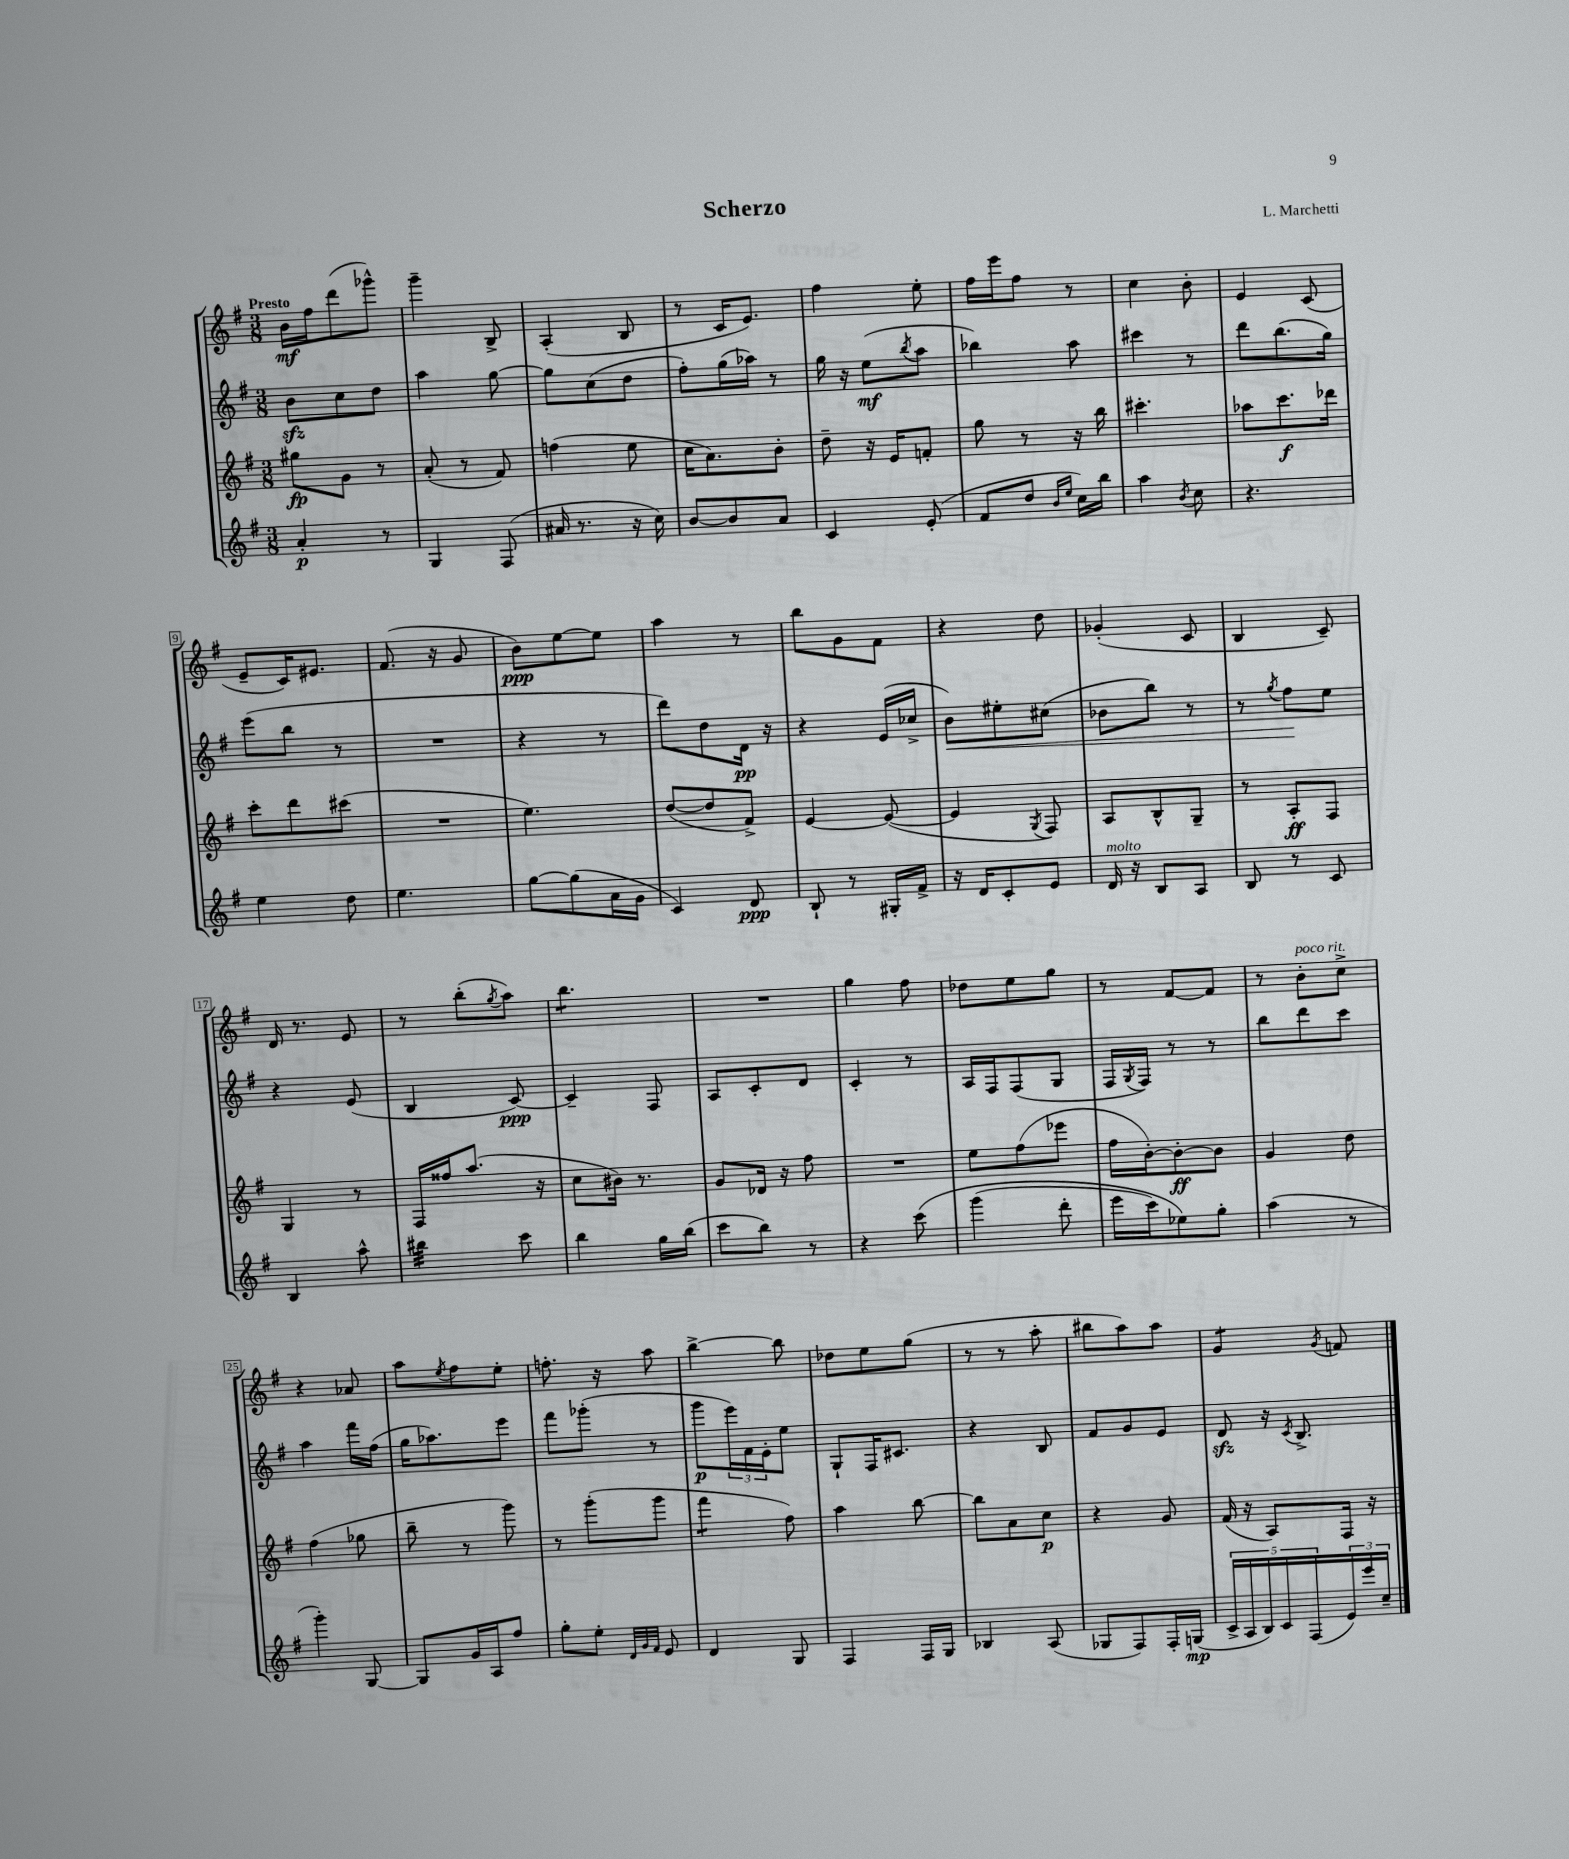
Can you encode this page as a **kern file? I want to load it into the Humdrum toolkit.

**kern	**kern	**kern	**kern
*staff4	*staff3	*staff2	*staff1
*clefG2	*clefG2	*clefG2	*clefG2
*k[f#]	*k[f#]	*k[f#]	*k[f#]
*M3/8	*M3/8	*M3/8	*M3/8
4a'	8gg#	8b	16b
.	.	.	16ff#
.	8g	8cc	(8ddd
8r	8r	8dd	8ggg-^^)
=	=	=	=
4G	(8a'	4aa	4ggg~
.	8r	.	.
(8F#	8f#)	[8gg	8B^
=	=	=	=
16a#	(4ff	8gg]	(4A'
8.r	.	.	.
.	.	(8cc	.
16r	8ee	8dd	8B
16cc)	.	.	.
=	=	=	=
[8b	16cc	8ff#')	8r
.	8.a)	.	.
8b]	.	(16gg	16c
.	.	16aa-)	8.e)
8a	8b'	8r	.
=	=	=	=
4c	8dd~	16gg	4ff#
.	.	16r	.
.	16r	(8ee	.
.	16e	.	.
.	.	8qbb	.
(8e'	8f'	8aa	8ee'
=	=	=	=
8f#	8gg	4bb-)	16ff#
.	.	.	16eee
8dd	8r	.	8ff#
16qqb	.	.	.
16qqee	.	.	.
16cc)	16r	8aa	8r
16bb	16bb	.	.
=	=	=	=
4aa	4.ccc#'	4ccc#	4cc
8qb	.	.	.
8cc	.	8r	8b'
=	=	=	=
4.r	8aa-	8ddd	4e
.	8.ccc	(8.bb	.
.	.	.	(8c
.	16ddd-	16gg)	.
=	=	=	=
4ee	8ccc'	(8eee	8e~
.	8ddd	8bb	16c)
.	.	.	8.e#
8dd	(8ccc#	8r	.
=	=	=	=
4.ee	4.r	4.r	(8.f#
.	.	.	16r
.	.	.	8g
=	=	=	=
[8gg	4.ee)	4r	8b)
(8gg]	.	.	[8ee
16a	.	8r	8ee]
16g	.	.	.
=	=	=	=
4c)	([8dd	8ddd)	4aa
.	8dd]	8dd	.
8d	8f#^)	16d	8r
.	.	16r	.
=	=	=	=
8B`	[4e	4r	8bb
8r	.	.	8g
16G#'	(8e_	(16e	8f#
16f#^	.	16cc-^	.
=	=	=	=
16r	4e]	8b)	4r
16d	.	.	.
8c'	.	8ee#'	.
.	8qG	.	.
8e	8F#)	(8cc#	8dd
=	=	=	=
16d	8A	8b-	(4g-'
16r	.	.	.
8B	8B^^	8bb)	.
8A	8G~	8r	8c
=	=	=	=
8B	8r	8r	4B
.	.	8qgg	.
8r	8A'	8ff#	.
8c	8F#	8ee	8c~)
=	=	=	=
4B	4G	4r	16d
.	.	.	8.r
8aa^^	8r	(8e	8e
=	=	=	=
4bb#	16F#	4B	8r
.	16ff##	.	.
.	(8.aa	.	(8bb'
.	.	.	8qgg
8ccc	.	[8c)	8aa)
.	16r	.	.
=	=	=	=
4bb	8cc	4c~]	4.bb
.	16b#)	.	.
.	8.r	.	.
16gg	.	8F#	.
(16bb	.	.	.
=	=	=	=
8ccc	8g	8A	4.r
8bb)	16d-	8c'	.
.	16r	.	.
8r	8ff#	8d	.
=	=	=	=
4r	4.r	4c'	4gg
&(8ccc	.	8r	8ff#
=	=	=	=
(4ggg	8ee	16A	8dd-
.	.	16F#	.
.	(8ff#	(8F#	8ee
8ddd'	8eee-	8G	8gg
=	=	=	=
16eee	16ff#	16F#	8r
.	.	8qG	.
16ccc)	[16b')	16F#)	.
8ee-&)	8b'_	8r	[8f#
8gg'	8b]	8r	8f#]
=	=	=	=
(4aa	4g	8bb	8r
.	.	8ddd	8b'
8r	8dd	8ccc	8cc^
=	=	=	=
4ggg')	(4ff#	4aa	4r
[8G	8gg-	16fff#	8a-
.	.	(16ff#	.
=	=	=	=
8G]	8bb~	16gg	8aa
.	.	8.aa-)	.
.	.	.	8qee
16g	8r	.	8ff#
16A	.	.	.
8ff#	8ggg)	8eee	8ee'
=	=	=	=
8gg'	8r	8fff#	8.ff'
8ee'	(8ggg'	(8ggg-'	.
.	.	.	16r
32qqd	.	.	.
32qqg	.	.	.
32qqf#	.	.	.
8e	8ggg	8r	8aa
=	=	=	=
4d	4fff#	8ggg	[4bb^
.	.	24eee)	.
.	.	24f#	.
.	.	24e'	.
8G	8ff#)	8ee	8bb]
=	=	=	=
4F#	4aa	8G`	8dd-
.	.	16F#	8ee
.	.	8.c#	.
16F#	[8bb	.	(8gg
16G	.	.	.
=	=	=	=
4B-	8bb]	4r	8r
.	8a	.	8r
(8A	8cc	8B	8aa'
=	=	=	=
8G-	4r	8f#	8bb#
8F#)	.	8g	8aa)
16F#'	8g	8e	8aa
(16G	.	.	.
=	=	=	=
20c^	(16f#	8d	4g
20A	.	.	.
.	16r	.	.
20B)	.	.	.
.	8A)	16r	.
20c	.	.	.
.	.	8qc	.
.	.	8.B^	.
(20F#	.	.	.
.	.	.	8qg
24e)	16F#	.	8f
24eee	.	.	.
.	16r	.	.
24cc~	.	.	.
==	==	==	==
*-	*-	*-	*-
